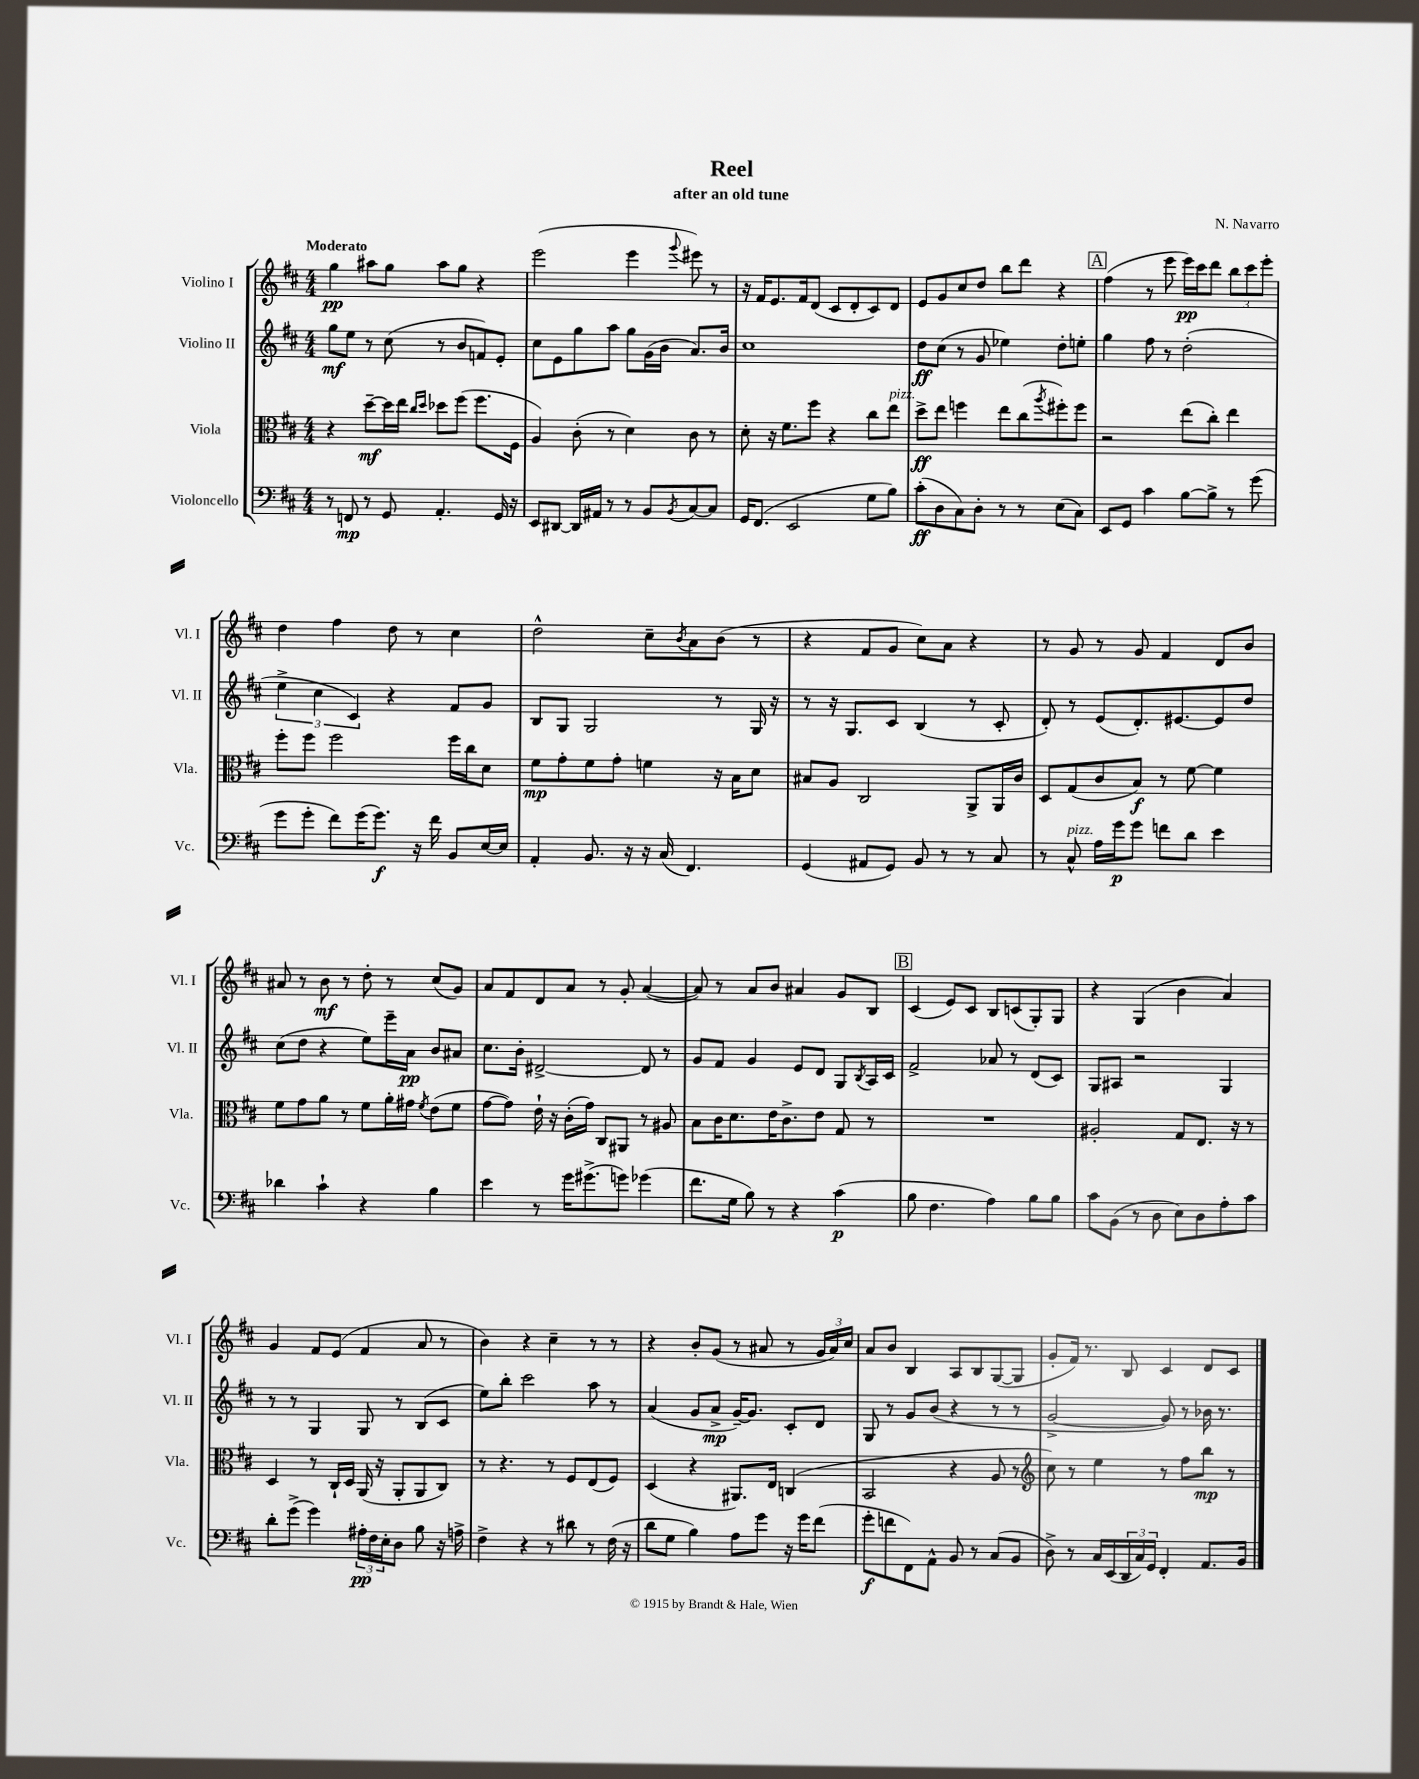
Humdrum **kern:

**kern	**kern	**kern	**kern
*staff4	*staff3	*staff2	*staff1
*clefF4	*clefC3	*clefG2	*clefG2
*k[f#c#]	*k[f#c#]	*k[f#c#]	*k[f#c#]
*M4/4	*M4/4	*M4/4	*M4/4
8r	4r	8gg	4gg
8FF	.	8ee	.
8r	[8dd~	8r	8aa#
8GG	16dd]	(8cc#	8gg
.	16ee	.	.
.	16qqcc#	.	.
.	16qqdd	.	.
4.AA'	8dd-	8r	8aa#
.	(8ff#	8b	8gg
.	8.ff#	8f)	4r
16GG	.	8e'	.
16r	16F#	.	.
=	=	=	=
8EE	4A)	8cc#	(2eee
[8DD#	.	8e	.
16DD#]	(8c#'	8gg	.
16AA#	.	.	.
8r	8r	8aa	.
8r	4d)	8gg	4eee
8BB	.	(16g	.
.	.	16b	.
8qBB	.	.	8qqggg
[8C#	8c#	8.a)	8eee#)
8C#]	8r	.	8r
.	.	16b	.
=	=	=	=
16GG	8d'	1cc#	16r
(8.FF#	.	.	16f#
.	16r	.	8.e
.	8.f#	.	.
2EE	.	.	.
.	.	.	16f#
.	8ff#	.	(8d
.	4r	.	8c#
.	.	.	8d'
8G	8cc#	.	8c#)
8B)	8ee	.	8d
=	=	=	=
(8c#'	8dd^	8dd	8e
8D	8ee	(8cc#	8g
8C#)	4ff	8r	8cc#
8D'	.	8g	8dd
8r	8ee	4ee-)	8bb
8r	(8cc#	.	8ddd
.	8qaa	.	.
(8E	8ff#')	8dd'	4r
8C#)	8ff#	8ee'	.
=	=	=	=
8EE	2r	4gg	(4ff#
8GG	.	.	.
4c#	.	8ff#	8r
.	.	8r	8eee
[8B	(8ee	(2dd'	16eee)
.	.	.	16ccc#
8B^]	8cc#')	.	8ddd
8r	4ee	.	12bb
.	.	.	12ccc#
(8g	.	.	.
.	.	.	12eee'
=	=	=	=
8g	8ff#'	6ee^	4dd
8g'	8ff#	.	.
.	.	6cc#	.
8f#)	2ff#	.	4ff#
.	.	6c#)	.
(16g	.	.	.
8.g)	.	.	.
.	.	4r	8dd
16r	.	.	8r
16f#	.	.	.
8BB	16ff#	8f#	4cc#
.	16cc#	.	.
[16E	8d	8g	.
16E]	.	.	.
=	=	=	=
4AA'	8f#	8B	2dd^^
.	8g'	8G	.
8.BB	8f#	2G	.
.	8g'	.	.
16r	.	.	.
16r	4f	.	8cc#~
(16C#	.	.	.
.	.	.	8qb
4.FF#)	.	.	8a
.	16r	8r	(8b
.	16B	.	.
.	8d	16G	8r
.	.	16r	.
=	=	=	=
(4GG	8B#	8r	4r
.	8A	16r	.
.	.	8.G	.
8AA#	2C#	.	8f#
8GG)	.	8c#	8g
8BB	.	(4B	8cc#)
8r	.	.	8a
8r	8AA^	8r	4r
8C#	16AA	8c#'	.
.	16c#	.	.
=	=	=	=
8r	8D	8d')	8r
8C#^^	(8G	8r	8g
16A	8c#	(8e	8r
16g	.	.	.
8g	8B)	8.d')	8g
8f	8r	.	4f#
.	.	[8.e#	.
8d	[8f#	.	.
4e	4f#]	8e#]	8d
.	.	8dd	8b
=	=	=	=
4d-	8f#	(8cc#	8a#
.	8g	8dd	8r
4c#`	8a	4r	8b
.	8r	.	8r
4r	8f#	8ee)	8dd'
.	16a'	16eee~	8r
.	16g#	16a	.
.	8qf#	.	.
4B	(8e	8b	(8cc#
.	8f#	8a#	8g)
=	=	=	=
4e	[8g	8.cc#	8a
.	8g])	.	8f#
.	.	16b'	.
8r	16e`	[2d#^	8d
.	16r	.	.
16g	(16c#'	.	8a
(8.g#^	16g)	.	.
.	8C#	.	8r
8g)	8AA#	.	8g'
(4g-	8r	8d#]	([4a
.	8A#	8r	.
=	=	=	=
8.f#	8B	8g	8a])
.	16c#	8f#	8r
16G	8.d	.	.
8B)	.	4g	8a
8r	16e	.	8b
.	8.c#^	.	.
4r	.	8e	4a#
.	8e	8d	.
(4c#	8G	8G	8g
.	.	8qB	.
.	8r	16A	8B
.	.	16c#	.
=	=	=	=
8B	1r	2f#^	(4c#
4.F#	.	.	.
.	.	.	8e)
.	.	.	8c#
4A)	.	8a-	8B
.	.	8r	(8c
8B	.	(8d	8G')
8B	.	8c#)	8G
=	=	=	=
8c#	2A#'	8G	4r
(8BB	.	8A#	.
8r	.	2r	(4G
8D	.	.	.
8E)	8G	.	4b
8D	8.E	.	.
8A'	.	4G	4a)
.	16r	.	.
8c#	8r	.	.
=	=	=	=
8d'	4D	8r	4g
(8g^	.	8r	.
4g)	8r	4G	8f#
.	16C#`	.	(8e
.	16D	.	.
24A#'	(16AA	8G	4f#
24F#	.	.	.
.	16r	.	.
24E'	.	.	.
8D	8AA'	8r	.
8B	8AA	(8B	8a
16r	8C#)	8c#	8r
16A^	.	.	.
=	=	=	=
4F#^	8r	8ee)	4b)
.	4.r	8bb'	.
4r	.	2ccc#	4r
8r	8r	.	4cc#~
8d#	8F#	.	.
8r	(8E	8aa	8r
(16F#	8F#)	8r	8r
16r	.	.	.
=	=	=	=
8d	(4D	(4a	4r
8G	.	.	.
4B)	4r	8g	8b'
.	.	8a^	(8g
8A	8.AA#)	[16g~)	8r
.	.	8.g]	.
8g	.	.	8a#
.	16E	.	.
16r	(4C	8c#'	8r
16g	.	.	.
(8f#	.	8d	24g
.	.	.	24a#)
.	.	.	24cc#
=	=	=	=
8g'	2BB	8G	8a
8f	.	8r	8b
8FF#)	.	8g	4B
8AA^^	.	(8b	.
8BB	4r	4r	8A
8r	.	.	8B
(8C#	8A	8r	([8G
8BB	8r	8r	8G]
=	=	=	=
*	*clefG2	*	*
8D^)	8cc#)	[2g^	8g'
8r	8r	.	16f#)
.	.	.	8.r
16C#	4ee	.	.
(16EE	.	.	.
24DD	.	.	8B
24C#)	.	.	.
24GG	.	.	.
4FF#'	8r	8g])	4c#
.	8ff#	8r	.
8.AA	8bb	16b-	8d
.	.	8.r	.
.	8r	.	8c#
16BB	.	.	.
==	==	==	==
*-	*-	*-	*-
